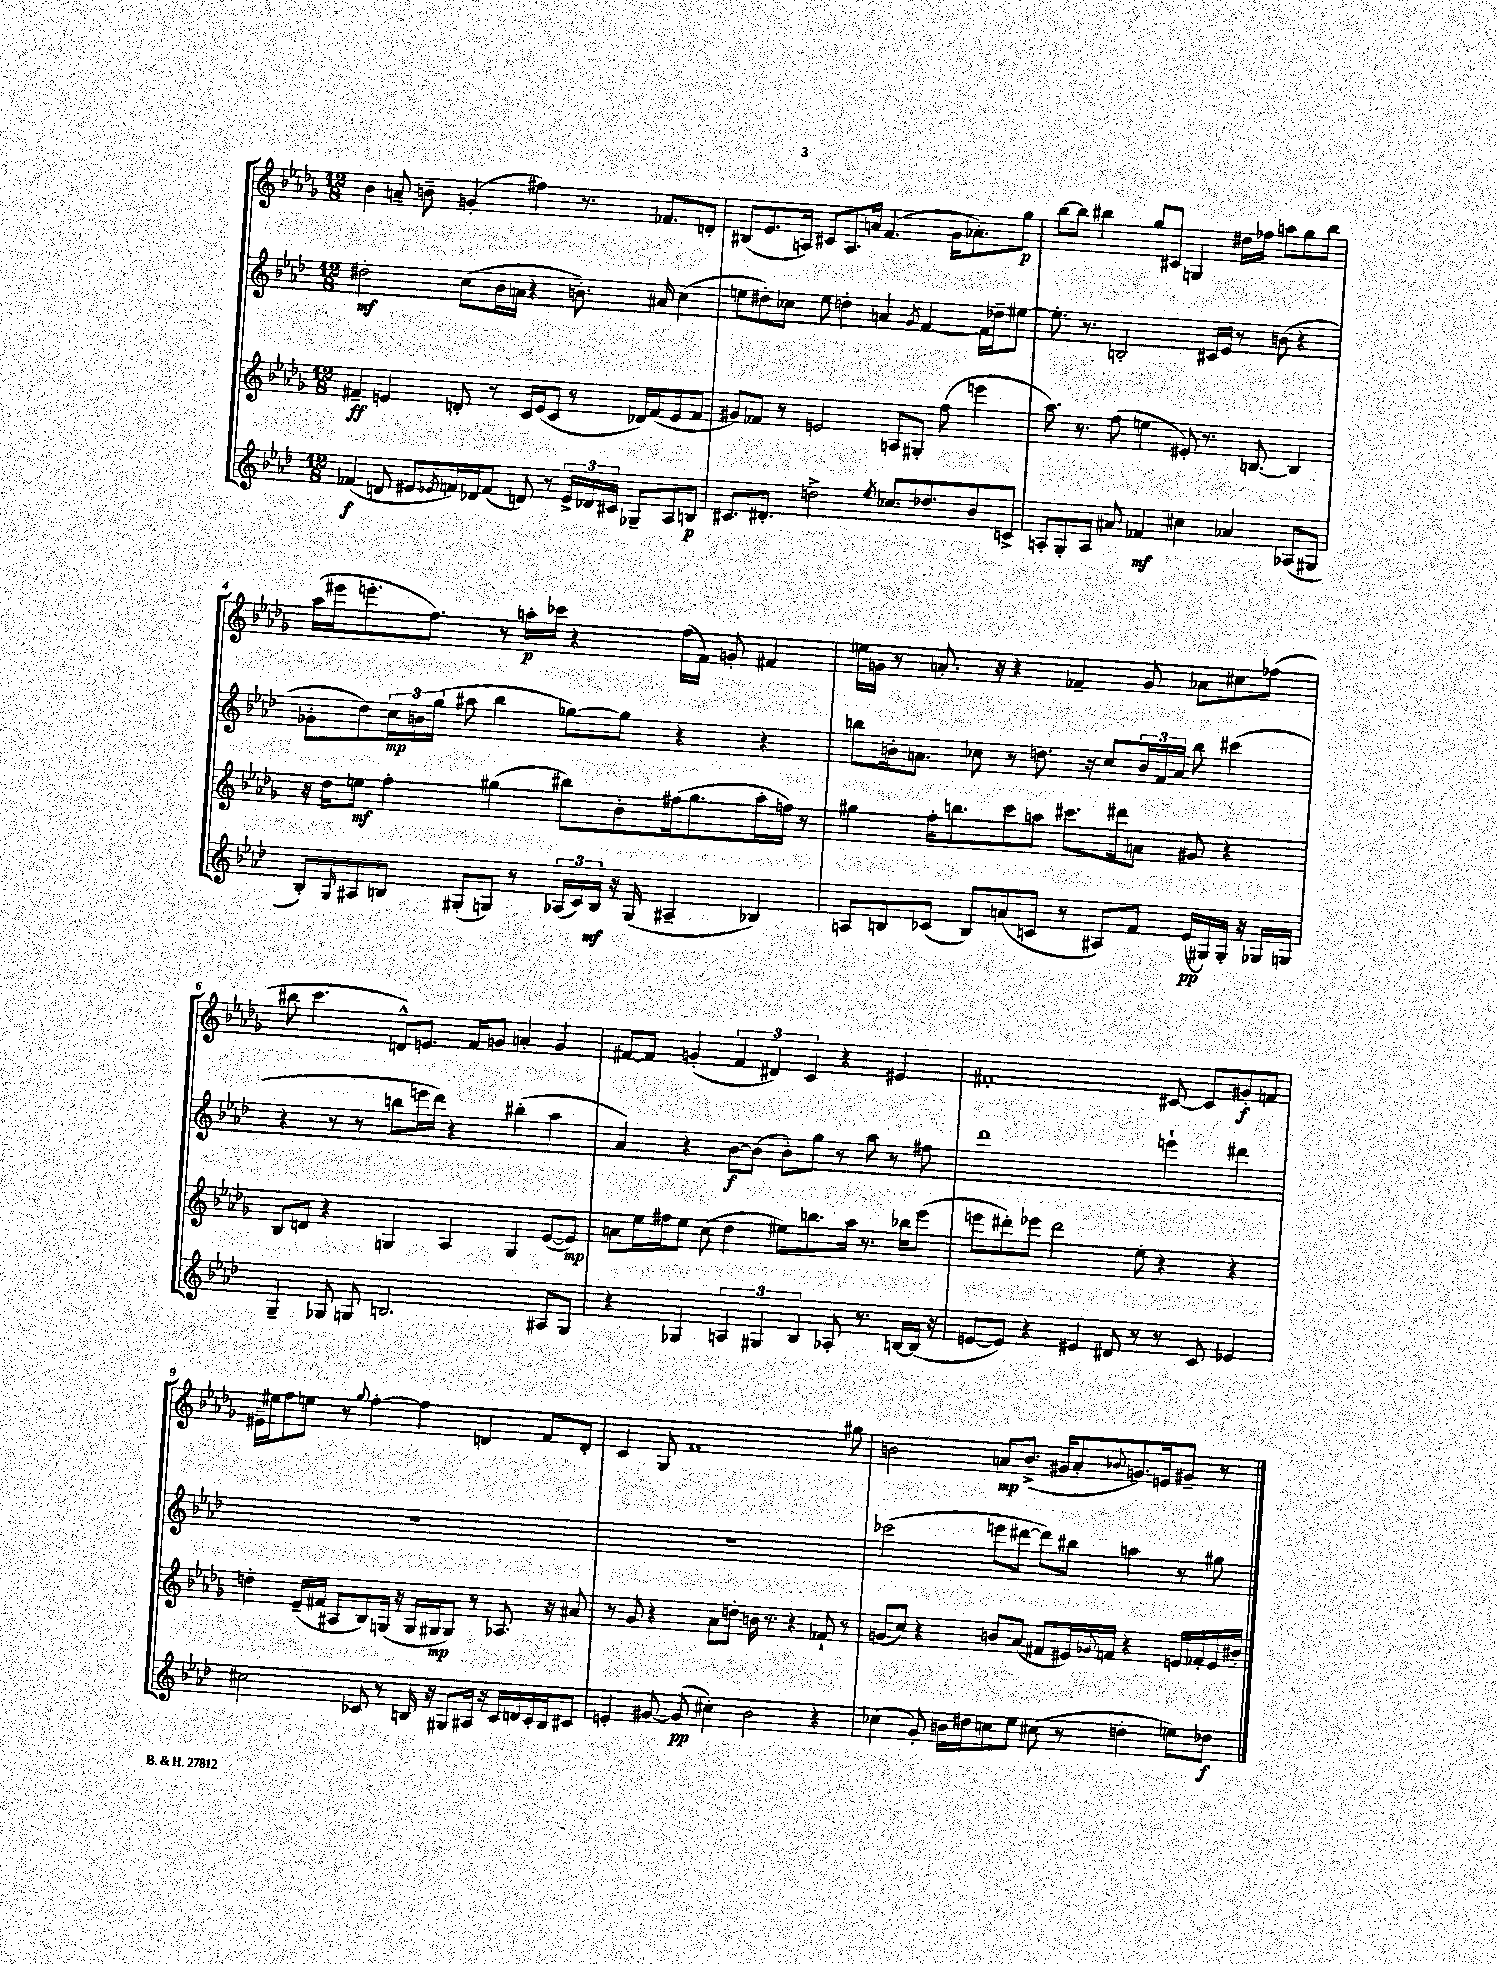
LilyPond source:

<<
\new StaffGroup <<
\new Staff = "s0" {
    \clef treble \key des \major \numericTimeSignature \time 12/8
    bes'4 a'8-- b'8-- g'4-.( fis''4) r8. fes'8. d'8-. |
    bis8( ees'8. a16) cis'8 a8. a'16 f'4.( ges'16 aes'8.-.) ges''8\p |
    bes''8~ bes''8 bis''4 ges''8 cis'8 g4 dis''16 fes''16 a''8 ges''8 bis''8 |
    aes''16( eis'''16 e'''8.-. f''8.) r8 a''16-.\p ces'''16 r4 f''16( f'16) g'8-. fis'4 |
    e''16 g'16 r8 a'8.-. r16 r4 fes'4-- g'8 aes'8 cis''8 fes''8( |
    bis''8 c'''4. d'8-^) e'8. f'16 g'8 a'4-. g'4 |
    fis'8~ fis'8 g'4-.( \tuplet 3/2 { fis'4 dis'4) c'4 } r4 eis'4 |
    fis'1-. cis'8~ cis'8 gis'8-.\f f'8 |
    eis'16-- eis''16 f''8 e''8 r8 \appoggiatura { ges''8 } f''4~-. f''4 d'4 f'8 d'8-. |
    c'4 ges8 f'1 gis''8 |
    b'2 a'8\mp b'8.->( gis'16 a'8-. \appoggiatura { bes'8 } g'8.) e'16 gis'8-- r8 \bar "|." |
}
\new Staff = "s1" {
    \clef treble \key aes \major \numericTimeSignature \time 12/8
    dis''2-.\mf c''8( bes'16 a'16 r4 b'8.-.) ais'16 c''4( |
    e''8 dis''8-.) ces''8 e''8 d''4-. a'4 \acciaccatura { g'8 } f'4~ f'16 des''16-- eis''8~ |
    eis''8.-. r8. b2-. cis'16 ees'16 r8 b'8( r4 |
    ges'8-. des''8) \tuplet 3/2 { c''16\mp b'16 g''16( } ais''8 bes''4 ges''8~) ges''8 r4 r4 |
    b''8 b'16-. a'8. ces''8 r8 d''8. r16 ces''8 \tuplet 3/2 { b'16 f'16 a'16 } b''8 cis'''4( |
    r4 r8 r8 b''8 e'''16 des'''16) r4 bis''4-.( aes''4 |
    aes'4) r4 bes'8~\f bes'8( bes'8-.) g''8 r8 aes''8 r8 fis''8 |
    des'''1 e'''4-! dis'''4 |
    R1. |
    R1. |
    ces'''2( e'''8 dis'''8~ dis'''8) bis''8 a''4 r8 gis''8 \bar "|." |
}
\new Staff = "s2" {
    \clef treble \key des \major \numericTimeSignature \time 12/8
    fis'4--\ff e'4 d'8-. r8 c'16 e'16( c'8 r8 des'16) fis'16( e'8 fis'8 |
    gis'8) fes'8 r8 e'2 a8 gis8-. f''8( e'''4 |
    aes''8.) r8. f''8( e''4 eis'8-.) r8. b8.~ b4 |
    r16 des''16 e''8\mf f''4-. gis''4( bis''8) bes'8-. fis''16( gis''8. aes''16-. f''16) r8 |
    gis''4 f''16-. b''8. c'''8 a''8 cis'''8. dis'''16 a'8 gis'8 r4 |
    bes8 d'8 r4 g4 aes4 g4 ees'8~( ees'8\mp) |
    a'8 ees''16 fis''16 ees''8 c''8( des''4 eis''8) b''8. aes''16 r8. bes''16 ees'''8( |
    e'''8 dis'''8-.) ees'''8 dis'''2 ees''8-. r4 r4 |
    d''4-. ees'16--( fis'16 ais8 bes8) g16( r16 g16 gis16\mp gis8) r8 aes8. r16 ais'8 |
    r8 ges'8 r4 aes'8 d''8-. b'16 r8. r4 fes'8-! r8 |
    g'8( c''8) r4 b'8 aes'8( fis'8 eis'16) \appoggiatura { ges'8 } f'16 r4 e'16 fes'16-. e'16 bis'16-. \bar "|." |
}
\new Staff = "s3" {
    \clef treble \key aes \major \numericTimeSignature \time 12/8
    fes'4\f( d'8 eis'8 \acciaccatura { ees'8 } f'16) des'16 f'8( d'8) r8 \tuplet 3/2 { ees'16-> des'16 cis'16 } ges8-- aes8 b8\p |
    cis'8. dis'8.-. d''2-> \acciaccatura { ees''8 } ces''8. des''8. bes'8 c'8-> |
    a8-. g8-. a8 ais'8 fes'4\mf cis''4 aes'4 aes8( gis8 |
    bes8-.) \grace { g16 } ais8 b8 gis8-.( g8) r8 \tuplet 3/2 { aes16( c'16) b16\mf } r16 g16( ais4-- bes4) |
    a8 b8 ces'8( b8) a'8( c'8 r8 ais8) f'8 ees'16\pp( gis16) gis16-. r16 ges16 g16 |
    g4-- ges8 g8 b2. ais8 g8 |
    r4 ges4 \tuplet 3/2 { a4 gis4 bes4 } aes8-. r8. b16~ b16( r16 |
    e'8~ e'8) r4 eis'4 dis'8 r8 r8 c'8 ees'4 |
    cis''2 ces'8 r8 b16 r16 gis8 ais16 r16 ces'16 d'16 ces'16-. b16 cis'8 |
    e'4-. gis'8~ gis'8\pp( cis''4-.) bes'2 r4 |
    ces''4( g'8-.) b'16 dis''16 c''8 ees''8 cis''8( r8 d''4-. e''8) des''8\f \bar "|." |
}
>>
>>
